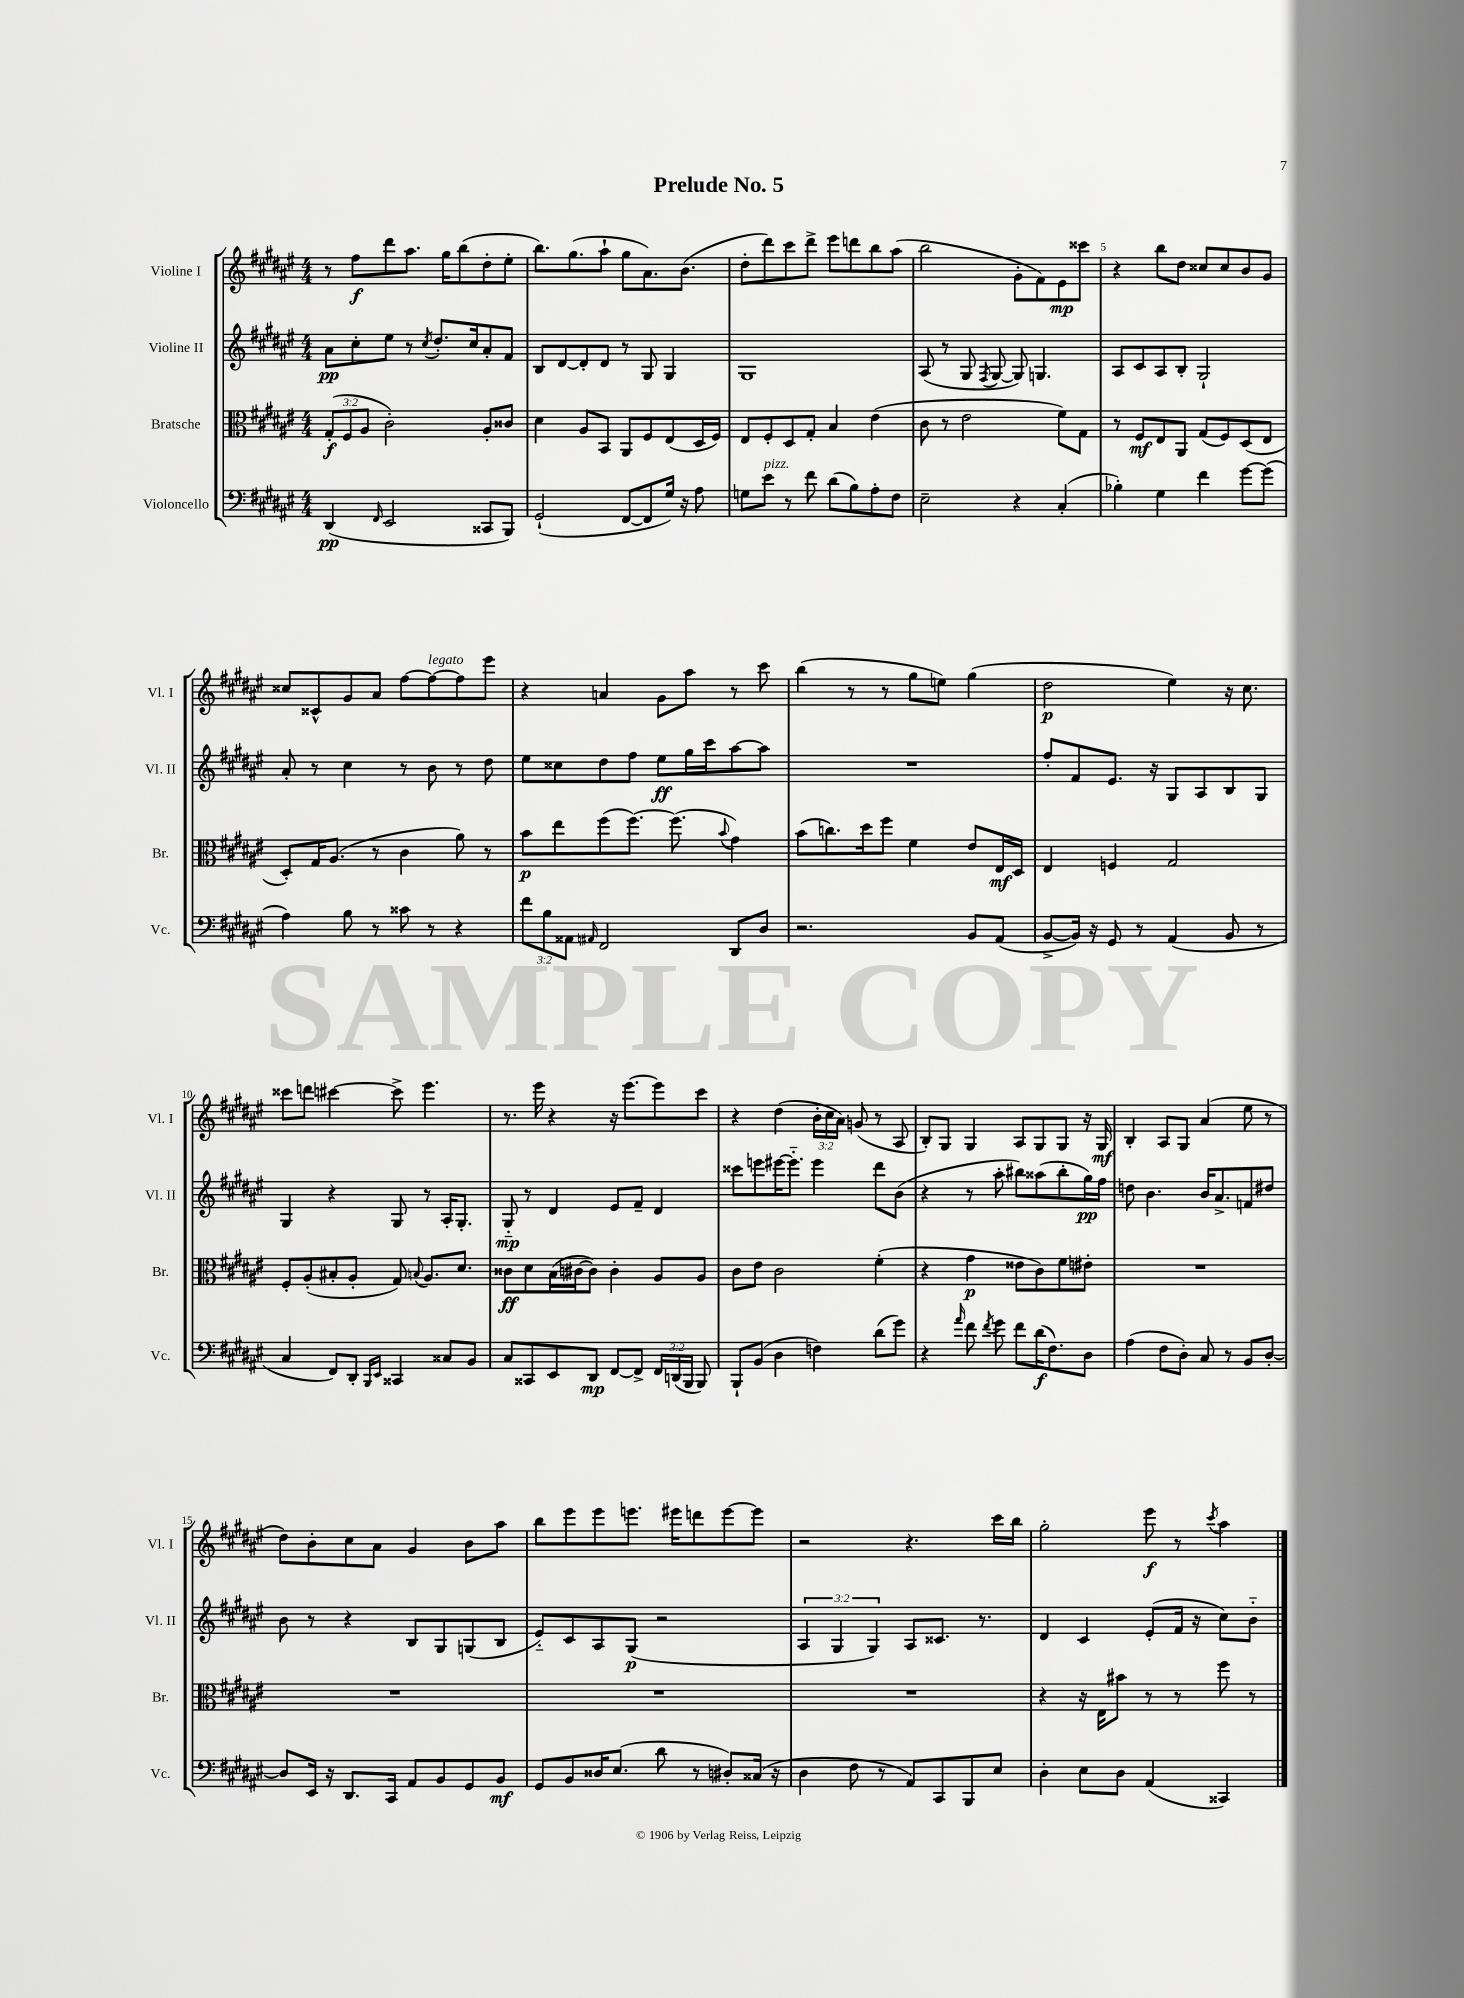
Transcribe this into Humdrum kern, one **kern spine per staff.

**kern	**kern	**kern	**kern
*staff4	*staff3	*staff2	*staff1
*clefF4	*clefC3	*clefG2	*clefG2
*k[f#c#g#d#a#e#]	*k[f#c#g#d#a#e#]	*k[f#c#g#d#a#e#]	*k[f#c#g#d#a#e#]
*M4/4	*M4/4	*M4/4	*M4/4
(4DD#/	(12G#'/L	8a#\L	8r
.	12F#/	.	.
.	.	8cc#'\	8ff#\L
.	12A#/J	.	.
16qqFF#/	.	.	.
2EE#/	2c#'\)	8ee#\J	8ddd#\
.	.	8r	8.aa#\J
.	.	8qcc#/	.
.	.	8.dd#'/L	.
.	.	.	16gg#\LK
.	.	.	(8bb\
.	.	16cc#/k	.
8CC##/L	8A#'/L	8a#'/	8dd#'\
8BBB/J)	8c##/J	8f#/J	8ee#'\J
=	=	=	=
(2GG#`/	4d#\	8B/L	8.bb\L)
.	.	[8d#/	.
.	.	.	(8.gg#\
.	8A#/L	8d#'/]	.
.	8BB/J	8d#/J	8aa#`\J
[8FF#/L	8AA#/L	8r	8gg#\L
8FF#/]	8F#/	8G#/	8.a#\)
16G#/Jk)	(8E#/	4G#/	.
16r	.	.	(8.b\J
8A#\	16D#/L	.	.
.	16F#/JJ)	.	.
=	=	=	=
8G\L	8E#/L	1G#	8dd#'\L
8e#\J	8F#'/	.	8ddd#\)
8r	8D#/	.	8ccc#\
8f#\	8G#'/J	.	8ddd#^\J
(8d#\L	4B/	.	8eee#\L
8B\)	.	.	8ddd\
8A#'\	(4e#\	.	8bb\
8F#\J	.	.	(8aa#\J
=	=	=	=
2E#~\	8c#\	(8A#/	2bb\
.	8r	8r	.
.	2e#\	8G#/	.
.	.	8qF#/	.
.	.	[8G#/	.
4r	.	8G#/])	8g#'\L
.	.	4.G/	8f#\)
(4C#'/	8f#\L)	.	8e#\
.	8G#\J	.	8ccc##\J
=	=	=	=
4B-'\)	8r	8A#/L	4r
.	8F#/L	8c#/	.
4G#\	8E#/	8A#/	8bb\L
.	8AA#/J	8B'/J	8dd#\J
4f#\	(8G#/L	2G#`/	8cc##/L
.	8F#/)	.	8cc##/
[8g#\L	(8D#/	.	8b/
(8g#\]J	8E#/J	.	8g#/J
=	=	=	=
4A#\)	8D#'/L)	8a#'/	8cc##/L
.	16G#/K	8r	8c##^^/
.	(8.A#/J	.	.
8B\	.	4cc#\	8g#/
8r	8r	.	8a#/J
8c##\	4c#\	8r	[8ff#\L
8r	.	8b\	8ff#\_
4r	8a#\)	8r	8ff#\]
.	8r	8dd#\	8eee#\J
=	=	=	=
12f#\L	8b\L	8ee#\L	4r
12B\	.	.	.
.	8ee#\	8cc##\	.
12AA##\J	.	.	.
16qqAA#/	.	.	.
2FF#/	(8ff#\	8dd#\	4a/
.	[8.ff#\J)	8ff#\J	.
.	.	8ee#\L	8g#\L
.	(8.ff#\]	.	.
.	.	16gg#\L	8aa#\J
.	.	16ccc#\J	.
.	8qqb/	.	.
8DD#/L	4g#\)	[8aa#\	8r
8D#/J	.	8aa#\]J	8ccc#\
=	=	=	=
2.r	(8b\L	1r	(4bb\
.	8.cc\)	.	.
.	.	.	8r
.	16dd#\k	.	.
.	8ff#\J	.	8r
.	4f#\	.	8gg#\L
.	.	.	8ee\J)
8BB/L	8e#/L	.	(4gg#\
(8AA#/J	16E#/L	.	.
.	16D#/JJ	.	.
=	=	=	=
[8BB^/L	4E#/	8ff#'/L	2dd#\
16BB/]Jk)	.	8f#/	.
16r	.	.	.
8GG#/	4F/	8.e#/J	.
8r	.	.	.
.	.	16r	.
(4AA#/	2G#/	8G#/L	4ee#\)
.	.	8A#/	.
8BB/	.	8B/	16r
.	.	.	8.cc#\
8r	.	8G#/J	.
=	=	=	=
4C#/	8F#'/L	4G#/	8ccc##\L
.	(8A#'/	.	8ddd\J
8FF#/L)	8B#'/	4r	[4ccc#\
8DD#'/J	8A#'/J	.	.
16qqBBB/LL	.	.	.
16qqEE#/JJ	.	.	.
4CC##/	8G#/)	8G#/	8ccc#^\]
.	8qqB/	.	.
.	8.A#/L	8r	4.eee#\
8C##/L	.	16A#'/LK	.
.	8.d#/J	8.G#'/J	.
8BB/J	.	.	.
=	=	=	=
8C#/L	8c##\L	8G#'~/	8.r
8CC##/	8d#\	8r	.
.	.	.	16eee#\
8EE#/	(16B\L	4d#/	4r
.	[16c#\J	.	.
8DD#/J	8c#\]J)	.	.
[8FF#/L	4c#'\	8e#/L	16r
.	.	.	[8.eee#\L
8FF#^/]J	.	8f#~/J	.
24FF#/LL	8A#/L	4d#/	8eee#\]
(24DD/	.	.	.
24BBB/JJ	.	.	.
8BBB/)	8A#/J	.	8ccc#\J
=	=	=	=
8BBB`/L	8c#\L	8ccc##\L	4r
(8BB/J	8e#\J	8eee\	.
4D#\	2c#\	[16eee#\K	(4dd#\
.	.	8.eee#'~\]J	.
4F\)	.	4eee#\	24b'\LL
.	.	.	24cc#\
.	.	.	24a#\JJ)
.	.	.	(8g/
(8d#\L	(4f#'\	8ddd#\L	8r
8g#\J)	.	(8b\J	8A#/
=	=	=	=
4r	4r	4r	8B'/L)
.	.	.	8G#/J
16qqa#/	.	.	.
8f#\	4g#\	8r	4G#/
8qf#/	.	.	.
8g#\	.	8aa#'\	.
8f#\L	8e##\L	8bb#\L)	8A#/L
(16d#\K	8c#\)	(8aa##\	8G#/
8.F#\)	.	.	.
.	8f#\	8bb#'\	8G#/J
8D#\J	8e#'\J	16gg#\L)	16r
.	.	16ff#\JJ	16G#/
=	=	=	=
(4A#\	1r	8dd\	4B'/
.	.	4.b\	.
8F#\L	.	.	8A#/L
8D#'\J)	.	.	8G#/J
8C#/	.	16b/LK	(4a#/
.	.	8.a#^/	.
8r	.	.	.
8BB/L	.	8f/	8ee#\
[8D#'/J	.	8dd#/J	8r
=	=	=	=
8D#/]L	1r	8b\	8dd#\L)
16EE#/Jk	.	8r	8b'\
16r	.	.	.
8.DD#/L	.	4r	8cc#\
.	.	.	8a#\J
16CC#/Jk	.	.	.
8AA#/L	.	8B/L	4g#/
8BB/	.	8G#/	.
8GG#/	.	(8G/	8b\L
8BB/J	.	8B/J	8aa#\J
=	=	=	=
8GG#/L	1r	8e#'~/L)	8bb\L
8BB/	.	8c#/	8eee#\
16D##/K	.	8A#/	8eee#\
(8.E#/J	.	.	.
.	.	(8G#/J	8.eee\J
8d#\	.	2r	.
.	.	.	16eee#\LK
8r	.	.	8ddd\
8D#'/L)	.	.	[8eee#\
(16C##/Jk	.	.	8eee#\]J
16r	.	.	.
=	=	=	=
4D#\	1r	6A#/	2r
.	.	6G#/	.
8F#\	.	.	.
.	.	6G#/)	.
8r	.	.	.
8AA#/L)	.	8A#/L	4.r
8CC#/	.	8.c##/J	.
8BBB/	.	.	.
.	.	8.r	.
8E#/J	.	.	16ccc#\LL
.	.	.	16bb\JJ
=	=	=	=
4D#'\	4r	4d#/	2gg#'\
8E#\L	16r	4c#/	.
.	16E#\LK	.	.
8D#\J	8b#\J	.	.
(4AA#/	8r	(8e#'/L	8eee#\
.	8r	16f#/Jk	8r
.	.	16r	.
.	.	.	8qccc#/
4CC##/)	8ff#\	8cc#\L)	4aa#\
.	8r	8b'~\J	.
==	==	==	==
*-	*-	*-	*-
